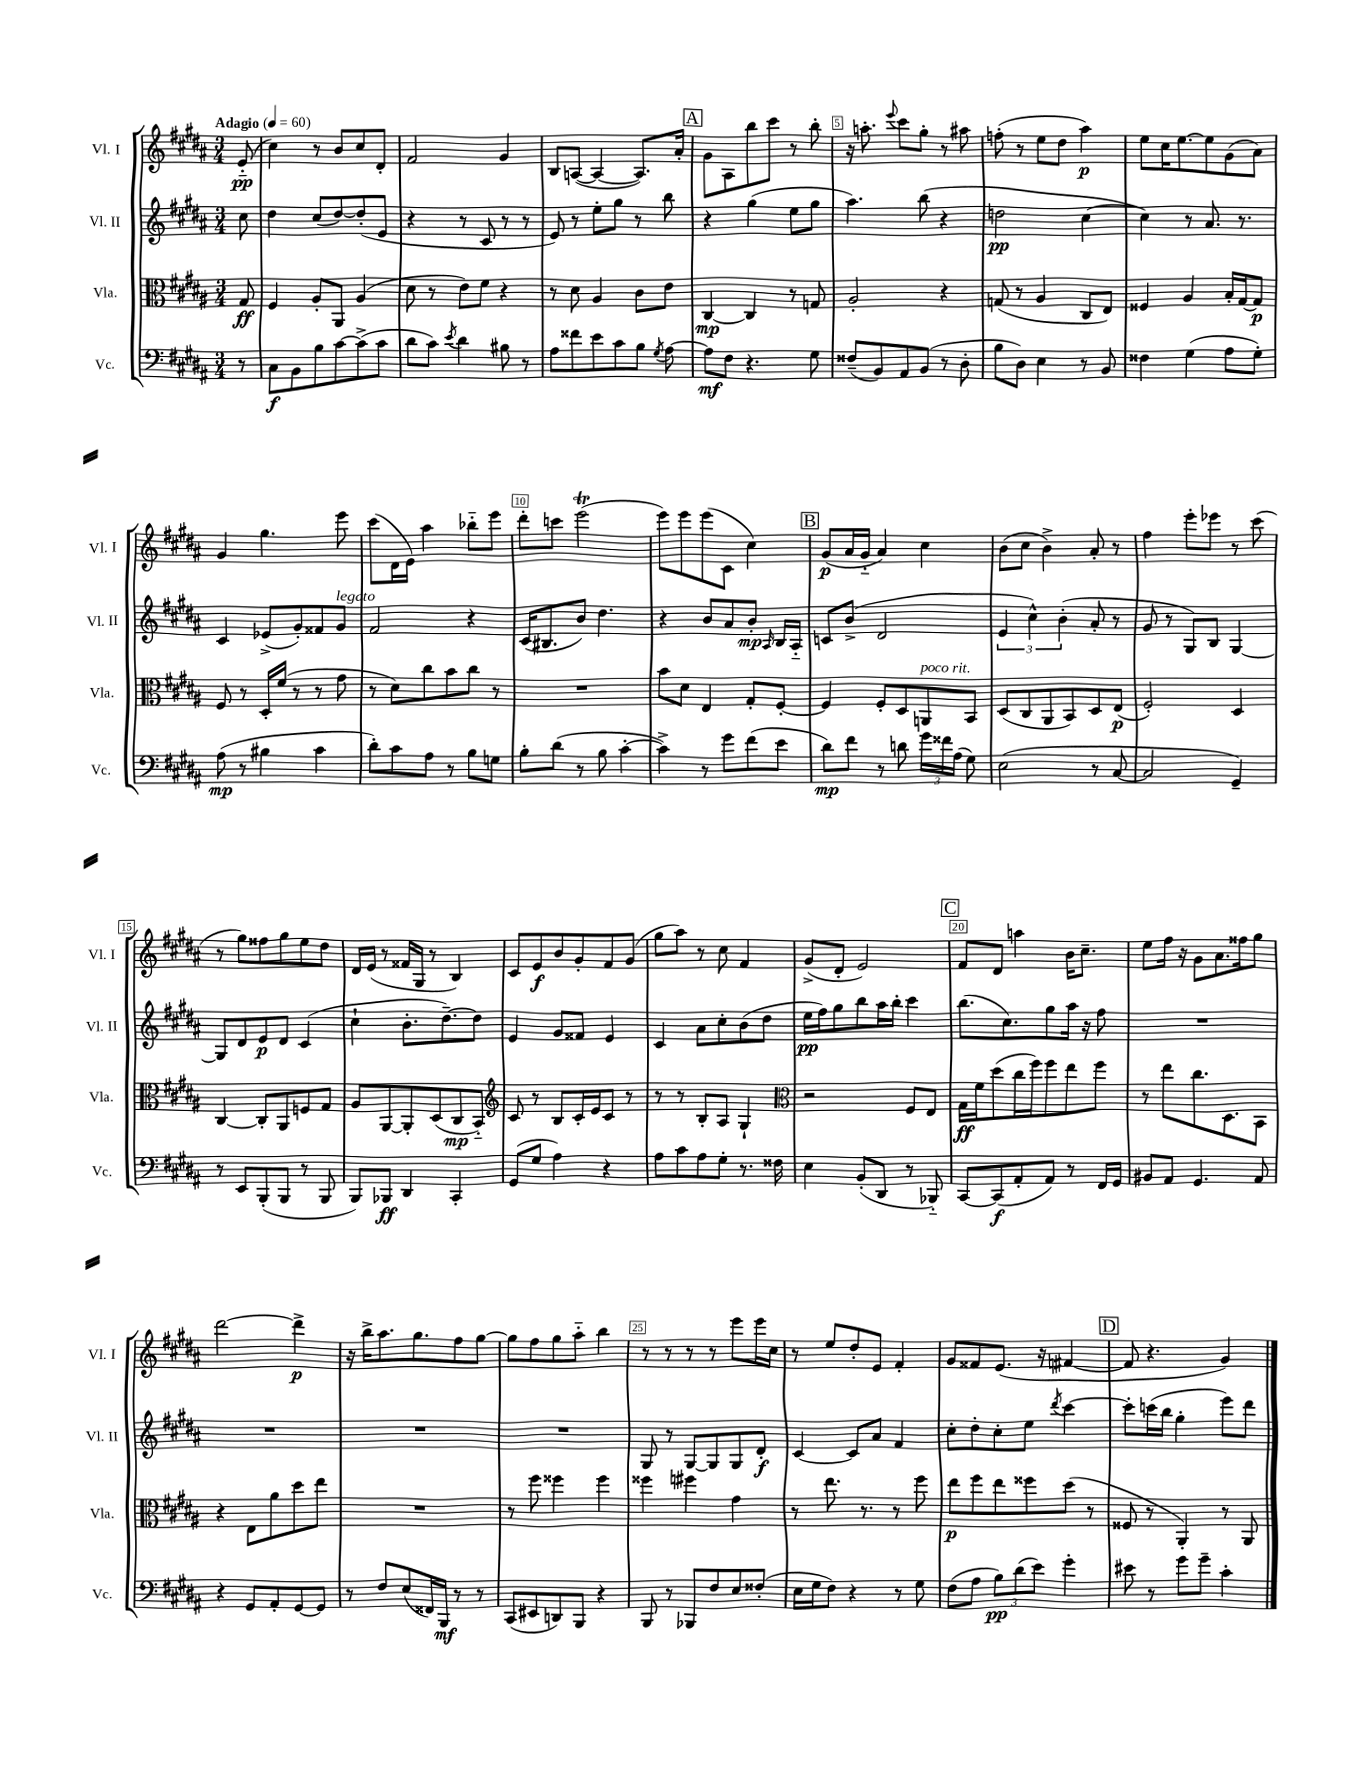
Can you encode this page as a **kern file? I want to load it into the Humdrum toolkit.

**kern	**kern	**kern	**kern
*staff4	*staff3	*staff2	*staff1
*clefF4	*clefC3	*clefG2	*clefG2
*k[f#c#g#d#a#]	*k[f#c#g#d#a#]	*k[f#c#g#d#a#]	*k[f#c#g#d#a#]
*M3/4	*M3/4	*M3/4	*M3/4
*MM60	*MM60	*MM60	*MM60
8r	8G#/	8cc#\	(8e'~/
=	=	=	=
8C#\L	4F#/	4dd#\	4cc#\)
8BB\	.	.	.
8B\	8A#'/L	(8cc#/L	8r
[8c#\	8AA#/J	[8dd#/)	8b/L
(8c#^\]	(4A#/	(8dd#'/]	8cc#/
8c#\J	.	8e/J	8d#'/J
=	=	=	=
8d#\L	8d#\	4r	2f#/
8c#\J)	8r	.	.
8qe/	.	.	.
4d#\	8e\L)	8r	.
.	8f#\J	8c#/	.
8B#\	4r	8r	4g#/
8r	.	8r	.
=	=	=	=
8A#\L	8r	8e/)	8B/L
8f##\	8d#\	8r	([8A/J
8e\	4A#/	8ee'\L	4A/_
8c#\	.	8gg#\J	.
8B\J	8c#\L	8r	8.A/]L)
8qG#/	.	.	.
[8A#\	8e\J	8bb\	.
.	.	.	16a#'/Jk
=	=	=	=
8A#\]L	[4C#/	4r	8g#\L
8F#\J	.	.	8A#\
4.r	4C#/]	(4gg#\	8bb\
.	.	.	8ccc#\J
.	8r	8ee\L	8r
8G#\	8G/	8gg#\J	8bb'\
=	=	=	=
(8F##~/L	2A#'/	4.aa#\)	16r
.	.	.	8.aa'\
8BB/)	.	.	.
.	.	.	8qqeee/
8AA#/	.	.	8ccc#\L
(8BB/J	.	(8bb\	8gg#'\J
8r	4r	4r	8r
8D#'\	.	.	8aa#\
=	=	=	=
8B\L	(8G/	2dd\	(8ff'\
8D#\J)	8r	.	8r
4E\	4A#/	.	8ee\L
.	.	.	8dd#\J
8r	8C#/L	[4cc#\	4aa#\)
8BB/	8E/J)	.	.
=	=	=	=
4F##\	4F##/	4cc#\])	8ee\L
.	.	.	16cc#\K
.	.	.	[8.ee\
(4G#\	4A#/	8r	.
.	.	8.a#/	8ee\]
8A#\L	16B'/LL	.	(8g#\
.	[16G#/J	8.r	.
8G#'\J)	8G#/]J	.	8a#\J)
=	=	=	=
(8A#\	8F#/	4c#/	4g#/
8r	8r	.	.
4B#\	16D#'/LL	(8e-^/L	4.gg#\
.	(16f#/JJ	.	.
.	8r	8g#'/)	.
4c#\	8r	8f##/	.
.	8g#\	8g#/J	8eee\
=	=	=	=
8d#'\L)	8r	2f#/	(8ccc#\L
8c#\	8d#\L)	.	16d#\L
.	.	.	16e\JJ)
8A#\J	8cc#\	.	4aa#\
8r	8b\	.	.
8B\L	8cc#\J	4r	8bb-'~\L
8G\J	8r	.	8eee\J
=	=	=	=
8B'\L	2.r	(16c#/LK	8ddd#'\L
.	.	8.B#/	.
(8d#\J	.	.	8ccc\J
8r	.	8b/J)	(2eee\
8B\	.	4.dd#\	.
[4c#'\	.	.	.
=	=	=	=
4c#^\])	8b\L	4r	8eee\L)
.	8d#\J	.	8eee\
8r	4E/	8b/L	(8eee\
8g#\L	.	8a#/	8c#\J
(8f#\	8G#'/L	8b'/J	4cc#\)
.	.	16qqA#/	.
8e\J	[8F#'/J	16B/LL	.
.	.	16A#'~/JJ	.
=	=	=	=
8d#\L)	4F#/]	8c/L	(8g#/L
8f#\J	.	(8b^/J	16a#/L
.	.	.	16g#'~/JJ
8r	8F#'/L	2d#/	4a#/)
8d\	8D#/	.	.
24g#\LL	8AA/	.	4cc#\
24f##\	.	.	.
(24A#\JJ	.	.	.
8G#\)	8BB/J	.	.
=	=	=	=
(2E\	(8D#/L	6e/	(8b\L
.	8C#/	.	8cc#\J
.	.	6cc#^^\)	.
.	8AA#/	.	4b^\)
.	.	(6b'\	.
.	8BB/)	.	.
8r	8D#/	8a#'/	8a#'/
[8C#/	(8E/J	8r	8r
=	=	=	=
2C#/]	2F#'/)	8g#/	4ff#\
.	.	8r	.
.	.	8G#/L)	8eee'\L
.	.	8B/J	8eee-\J
4GG#~/)	4D#/	[4G#/	8r
.	.	.	(8ccc#\
=	=	=	=
8r	[4C#/	8G#/]L	8r
8EE/L	.	8d#/	8gg#\L)
(8BBB'/	8C#'/]L	8e/	8ff##\
8BBB/J	8AA#/	8d#/J	8gg#\
8r	8F/	(4c#/	8ee\
8BBB/	8G#/J	.	8dd#\J
=	=	=	=
8BBB/L)	8A#/L	4cc#`\	16d#/LL
.	.	.	(16e/JJ
8BBB-/J	[8AA#/	.	8r
4DD#/	8AA#'/]	8.b'\L	16f##/LL
.	.	.	16G#/JJ
.	(8D#/	.	8r
.	.	[8.dd#~\)	.
4CC#'/	8C#/	.	4B/)
.	8BB'~/J)	8dd#\]J	.
=	=	=	=
*	*clefG2	*	*
(8GG#/L	8c#/	4e/	8c#/L
8G#/J	8r	.	8e/
4A#\)	8B/L	8g#/L	8b/
.	16c#'/L	8f##/J	8g#'/
.	16e/J	.	.
4r	8c#/J	4e/	8f#/
.	8r	.	(8g#/J
=	=	=	=
8A#\L	8r	4c#/	8gg#\L
8c#\	8r	.	8aa#\J)
8A#\	8B'/L	8a#\L	8r
8G#'\J	8A#/J	8cc#'\	8cc#\
8.r	4G#`/	(8b\	4f#/
.	.	8dd#\J	.
16F##\	.	.	.
=	=	=	=
*	*clefC3	*	*
4E\	2r	16ee\LL	(8g#^/L
.	.	16ff#\J)	.
.	.	8gg#\	8d#'/J
(8BB'/L	.	8bb\	2e/)
8DD#/J	.	16aa#\L	.
.	.	16bb'\JJ	.
8r	8F#/L	4ccc#\	.
8BBB-'~/)	8E/J	.	.
=	=	=	=
[8CC#/L	16G#\LL	(8.bb\L	8f#/L
.	16f#\J	.	.
(8CC#/]	(8dd#\	.	8d#/J
.	.	8.cc#\)	.
8AA#'/	16cc#\L	.	4aa\
.	16ff#\J)	.	.
8AA#/J)	8ff#\	8gg#\	.
8r	8ee\	16aa#\Jk	16b\LK
.	.	16r	8.cc#~\J
16FF#/LL	8ff#\J	8ff#\	.
16GG#/JJ	.	.	.
=	=	=	=
8BB#/L	8r	2.r	8ee\L
8AA#/J	8ee\L	.	16ff#\Jk
.	.	.	16r
4.GG#/	8.cc#\	.	8g#\L
.	.	.	8.a#\
.	8.D#\	.	.
.	.	.	16ff##\k
8AA#/	8BB\J	.	8gg#\J
=	=	=	=
4r	4r	2.r	[2ddd#\
8GG#/L	8E\L	.	.
8AA#'/	8a#\	.	.
[8GG#/	8dd#\	.	4ddd#^\]
8GG#/]J	8ee\J	.	.
=	=	=	=
8r	2.r	2.r	16r
.	.	.	16bb^\LK
8F#/L	.	.	8.aa#\
(8E/	.	.	.
.	.	.	8.gg#\
16FF##/L)	.	.	.
16BBB/JJ	.	.	.
8r	.	.	8ff#\
8r	.	.	[8gg#\J
=	=	=	=
(8CC#/L	8r	2.r	8gg#\]L
8EE#/	8ff#\	.	8ff#\
8DD/)	4ff##\	.	8gg#\
8BBB/J	.	.	8aa#'~\J
4r	4ff##\	.	4bb\
=	=	=	=
8BBB/	4ff##\	8G#/	8r
8r	.	8r	8r
8BBB-/L	4ff#\	[8G#/L	8r
8F#/	.	8G#/]	8r
8E/	4g#\	8G#/	8eee\L
(8F##'/J	.	8d#'/J	16eee\L
.	.	.	16cc#\JJ
=	=	=	=
16E\LL	8r	[4c#/	8r
16G#\J	.	.	.
8F#\J)	8.ee\	.	8ee/L
4r	.	8c#/]L	8dd#'/
.	8.r	.	.
.	.	8a#/J	8e/J
8r	8r	4f#/	4f#'/
8G#\	8ff#\	.	.
=	=	=	=
(8F#\L	8ee\L	8cc#'\L	8g#/L
8A#\J	8ff#\	8dd#'\	8f##/
12B\L)	8ee\	8cc#'\	(8.e/J
(12d#\	.	.	.
.	8ff##\	8ee\J	.
12e\J)	.	.	.
.	.	.	16r
.	.	8qddd#/	.
4g#'\	(8dd#\J	[4ccc#\	[4f#/
.	8r	.	.
=	=	=	=
8e#\	8F##/	8ccc#'\]L	8f#/]
8r	8r	(16ccc\L	4.r
.	.	16bb\JJ	.
8g#\L	4AA#'/)	4gg#'\	.
8g#~\J	.	.	.
4c#'\	8r	8eee\L)	4g#/)
.	8AA#/	8ddd#\J	.
==	==	==	==
*-	*-	*-	*-
